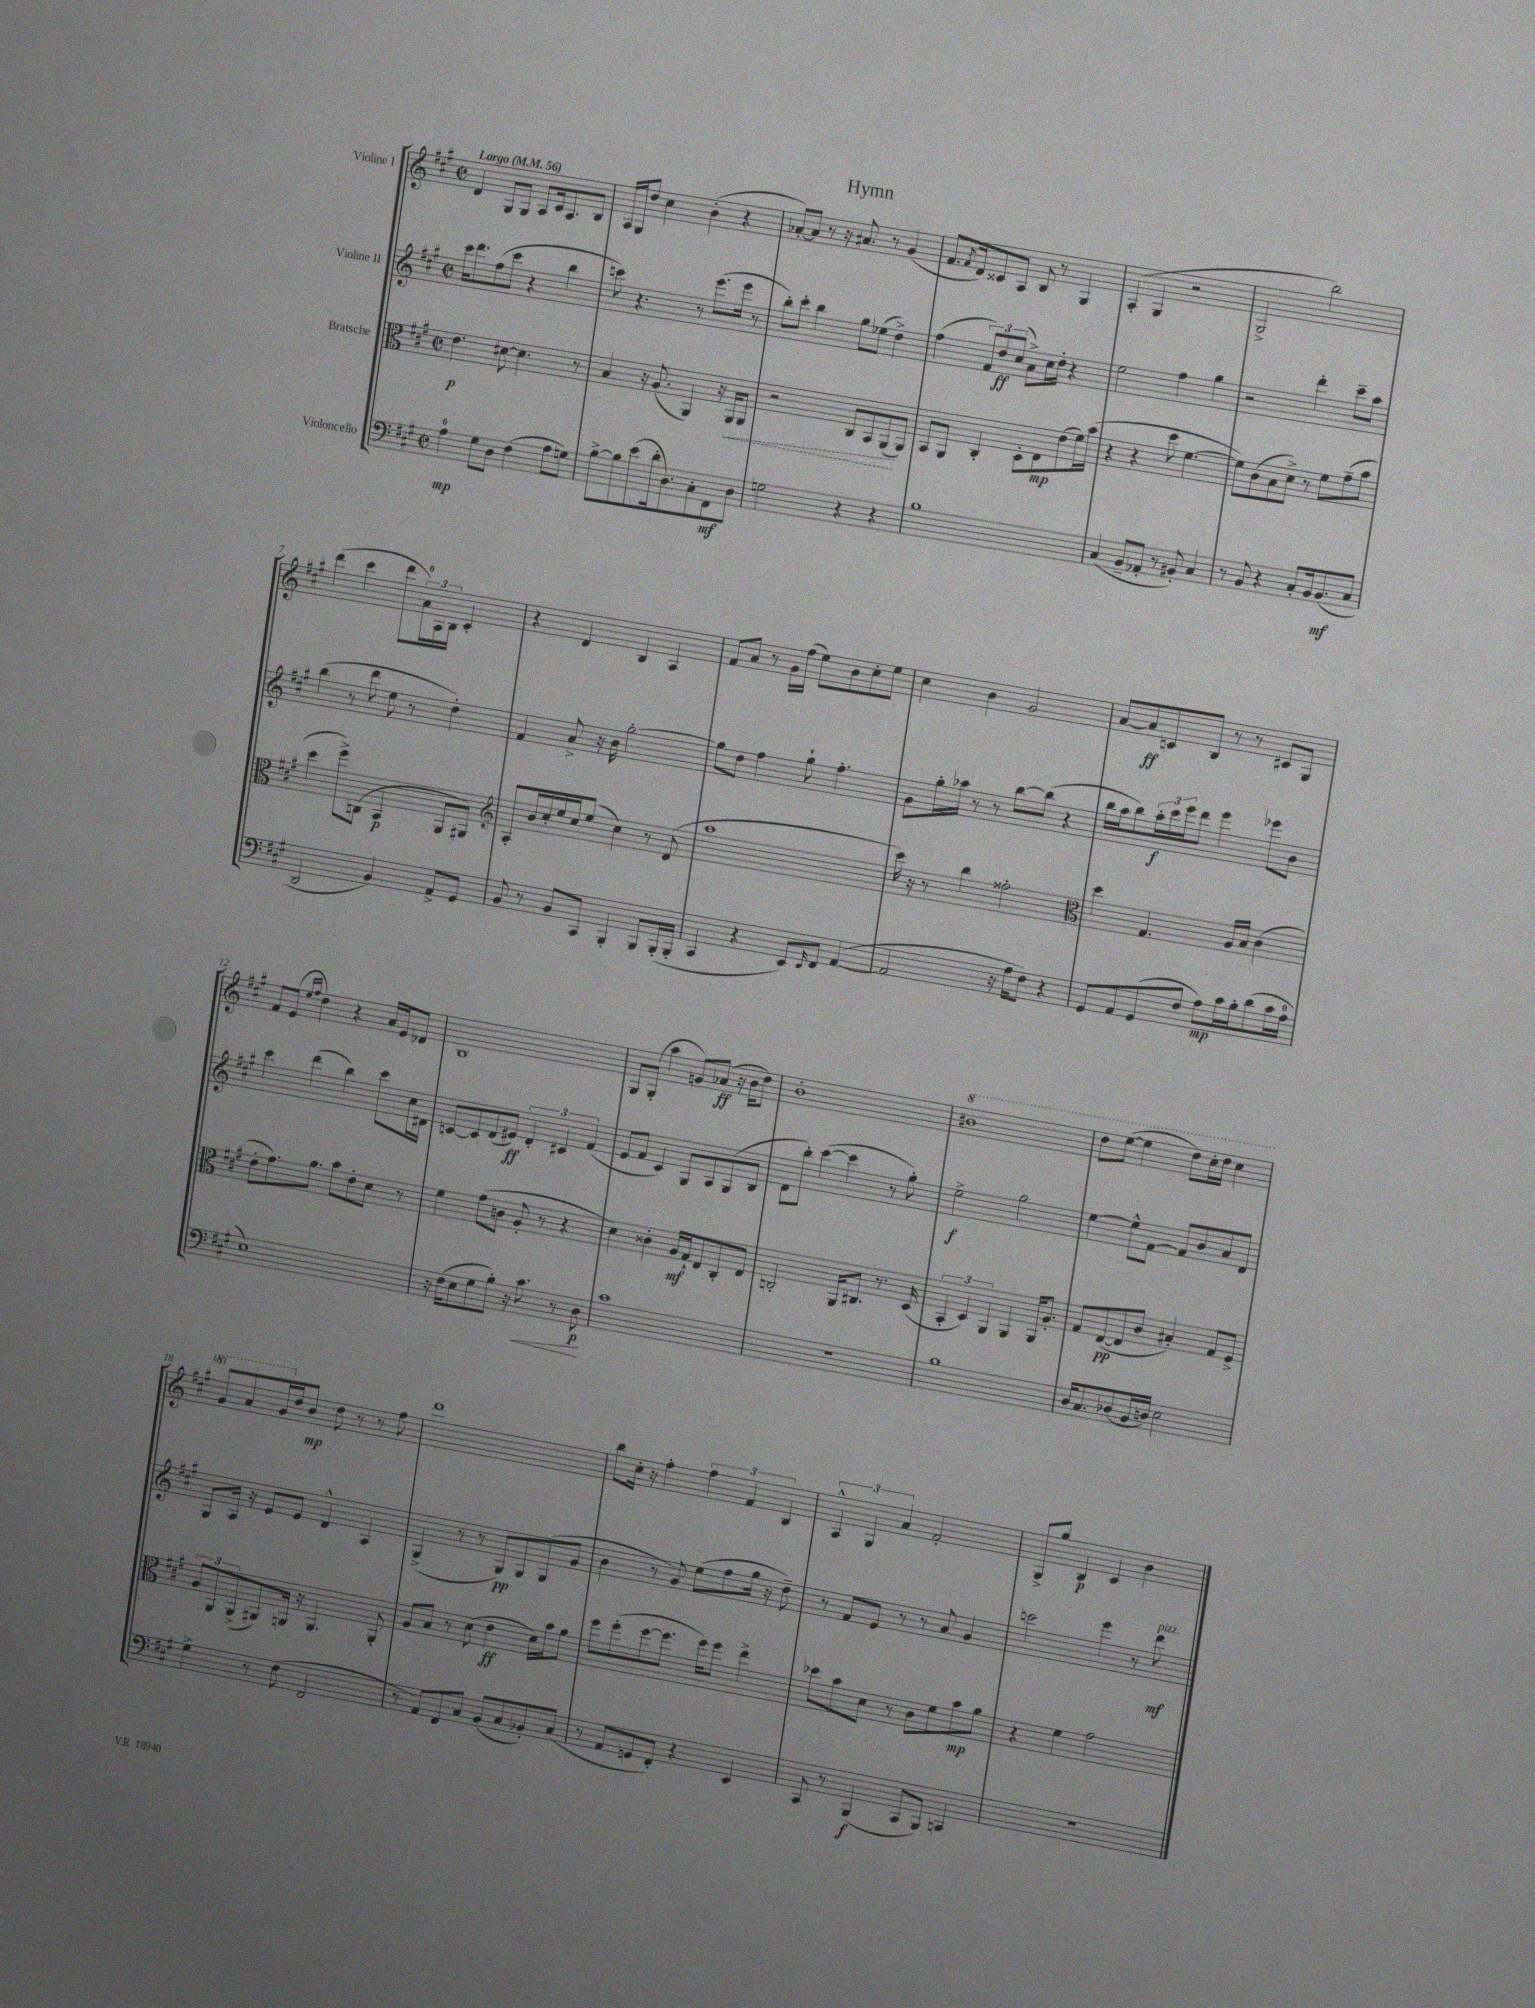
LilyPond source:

\header { title = "Hymn" }
<<
\new StaffGroup <<
\new Staff = "s0" \with { instrumentName = "Violine I" } {
    \clef treble \key a \major \defaultTimeSignature \time 2/2 \tempo "Largo" 4 = 56
    d'4 gis8 gis8 a8 cis'16 a8. b8 |
    a16 gis16 d''8 cis''4 b'4-.( r4 |
    aes'8~-.) aes'8 r8 r16 ais'8. r8 gis'4( |
    fis'8. \acciaccatura { fis'8 } d'16) cisis'8 a8 b8 r8 gis4 |
    a4-.( gis4 r2 |
    gis2-> b''2) |
    d'''4( cis'''4 d'''8 \tuplet 3/2 { a'16-0) a16 b16 } cis'4-. |
    r4 d'4 b4 a4 |
    fis'8 a'8 r8 gis'16 fis''16( e''8) b'8 cis''8-. e''8 |
    cis''4 b'4 gis'2 |
    a'8~ a'8\ff c'8 b8 r8 r8 cis'8 gis8 |
    fis'8 e'8( \grace { e''16 fis''16 } d''4) r4 a'16 e'16 des'8 |
    b1 |
    gis8 gis8-.( a''4 g'8) aes'8\ff( r16 b'16 d''8) |
    b'1-. |
    \ottava #1 bis''1 |
    d'''8 e'''8~( e'''4 d'''8) cis'''16-. d'''16 cis'''4 |
    gis''8 a''8 gis''16 \ottava #0 d''16 b'8\mp d''8 r8 r8 fis''8 |
    d'''1 |
    b''8 cis''16-. r16 fis''4-. \tuplet 3/2 { fis''4 fis'4 b4 } |
    \tuplet 3/2 { a4-^ gis4 a'4 } fis'2-. |
    gis8-> gis''8 b4\p cis'4 b'4 \bar "|." |
}
\new Staff = "s1" \with { instrumentName = "Violine II" } {
    \clef treble \key a \major \defaultTimeSignature \time 2/2
    cis'''16 d'''8. fis''8( cis'''8 r4 b''4 |
    c'''8) r4. r8 e'''8.( e'''16 r8 |
    b''8-.) cis'''8-. b''4 gis''8 ees''8( d''4->) |
    fis''4( \tuplet 3/2 { fis'8) d''8\ff cis''8( } a'8->) cis''16 d''16-. r4 |
    e''2 fis''4 gis''4 |
    r2 d'''4-. cis'''8-- a''8 |
    b''4( r8 d'''8 e''8 r8 d''4-.) |
    fis'4 a'8-> r16 b'16 gis''2~-. |
    gis''8 d''8 fis''4 gis''8-! fis''4.-. |
    gis'8 gis''16-. aes''16 r8 r8 b''8~ b''8( r4 |
    b''16 a''16 b''8) \tuplet 3/2 { a''16-.\f cis'''16 e'''16 } d'''8 e'''4 ees'''8 b'8 |
    cis'''4 d'''4( b''4) cis'''8 cis''16 dis'16 |
    c'8~ c'8 d'8( eis'8\ff) \tuplet 3/2 { d'4-. cis'4 fis'4( } |
    e'8 fis'8 cis'4) gis8 a8 gis8( b8 |
    d'8 b''8-.) cis'''4~( cis'''4 r8 gis''8-.) |
    e''2->\f gis''2 |
    e''4~ e''8-^ fis'8~ fis'8 b'8 a'8 d'8 |
    gis8 a16 r16 e'8 e'8 d'4-^ a4 |
    gis4->( r8 r8 gis8\pp) gis8 gis8( gis'8 |
    b'4 r8 gis'8) e''8( fis''8 gis''16 r16 d''8--) |
    r8 fis'8 e'8 r8 r8 a'8 gis'4 |
    c'''2 e'''4 r8 d'''8\mf^\markup { \italic "pizz." } \bar "|." |
}
\new Staff = "s2" \with { instrumentName = "Bratsche" } {
    \clef alto \key a \major \defaultTimeSignature \time 2/2
    e'4.\p dis'8~ dis'4. r8 |
    b4 r16 a8.( a,4) r16 \once \override Hairpin.style = #'dashed-line a,16\< a,8 |
    r2 cis8 b,8 a,8\!( a,8) |
    b,8 a,8 cis4-. d8-. e8\mp e'8( fis'16) b'16( |
    r4 r4 d''8 fis'4.~ |
    fis'8) cis'8( b8 d'8->) r8 fis'8 gis'8--( b'8 |
    d''4 fis''8->) c8( b,4\p a,8 ais,8) |
    \clef treble a8-. b'16 cis''16-. e''16 cis''16 e''8( cis''4) r8 d'8( |
    a''1 |
    cis'''16) r16 r8 b''4 fisis''2-. |
    \clef alto d''4 gis4. a16 b16 cis'4( |
    e'8-. gis'8.) a'8. b'8 e'8-. d'8 r8 |
    fis'4 gis'8( c'8 a8-. r8 r4 |
    d'4) cisis'4-. a16\mf gis16-! e8 cis8-. e8 |
    c2-. a,16 cis8. r8. d16( |
    \tuplet 3/2 { b,4-. d4) a,4 } a,4 a,16 a8.-. |
    gis8 e8~\pp( e8 cis'8 bis4-.) gis8 fis8-> |
    \tuplet 3/2 { a8 a,8 a,8->( } ais,8) a,16 r16 a,4. a,8-. |
    a8 b8 r8 d'8( e'4\ff d'16) b'16 a'8 |
    fis''8 fis''8-.( fis''8~ fis''8. fis''16) fis''8 e''4-> |
    des''8 b'8 d'8 r8 cis'8 fis'8 b'8\mp a'8 |
    r4 fis'4 gis'2 \bar "|." |
}
\new Staff = "s3" \with { instrumentName = "Violoncello" } {
    \clef bass \key a \major \defaultTimeSignature \time 2/2
    a4-0\mp gis8 d8 fis4( a8 g8) |
    b8~-> b8 e'8( d'16-. d8.) cis8-. fis,8\mf d8 |
    g2 r4 r4 |
    b1 |
    cis4( b,8-- aes,8-. r8 bis,8-.) cis4 |
    r8 b,8 r4 cis8-. b,16 b,8.\mf( cis8 |
    d,2 b,4) a,8-> gis,8 |
    b,8 r8 b,8 cis,8 b,,4-. b,,8 b,,16-.( b,,16-. |
    cis,4 r4 e,8) \grace { e,16 } fis,8 a,4~( |
    a,2 r16 a16 fis8) r4 |
    gis,8 a,8 gis,8( fis8 a8\mp) cis'16 b16-. d'8( cis'16 a16-0 |
    e1) |
    r16 fis16( e8 gis8 b8-.) r16 cis'8.\< r8 d8\p\! |
    cis'1 |
    R1 |
    b1 |
    d16 cis8. des8( b,16 d16) e2 |
    gis4-> r8 fis8( fis,2 |
    r8 a,8) fis,8 cis8 b,8( cis8 bes,8-.) cis8( |
    r8 a,8 g,8 fis,8-.) r4 e,4 |
    cis,8 r8 b,,4\f( cis,8 b,,8) c,4 |
    R1 \bar "|." |
}
>>
>>
